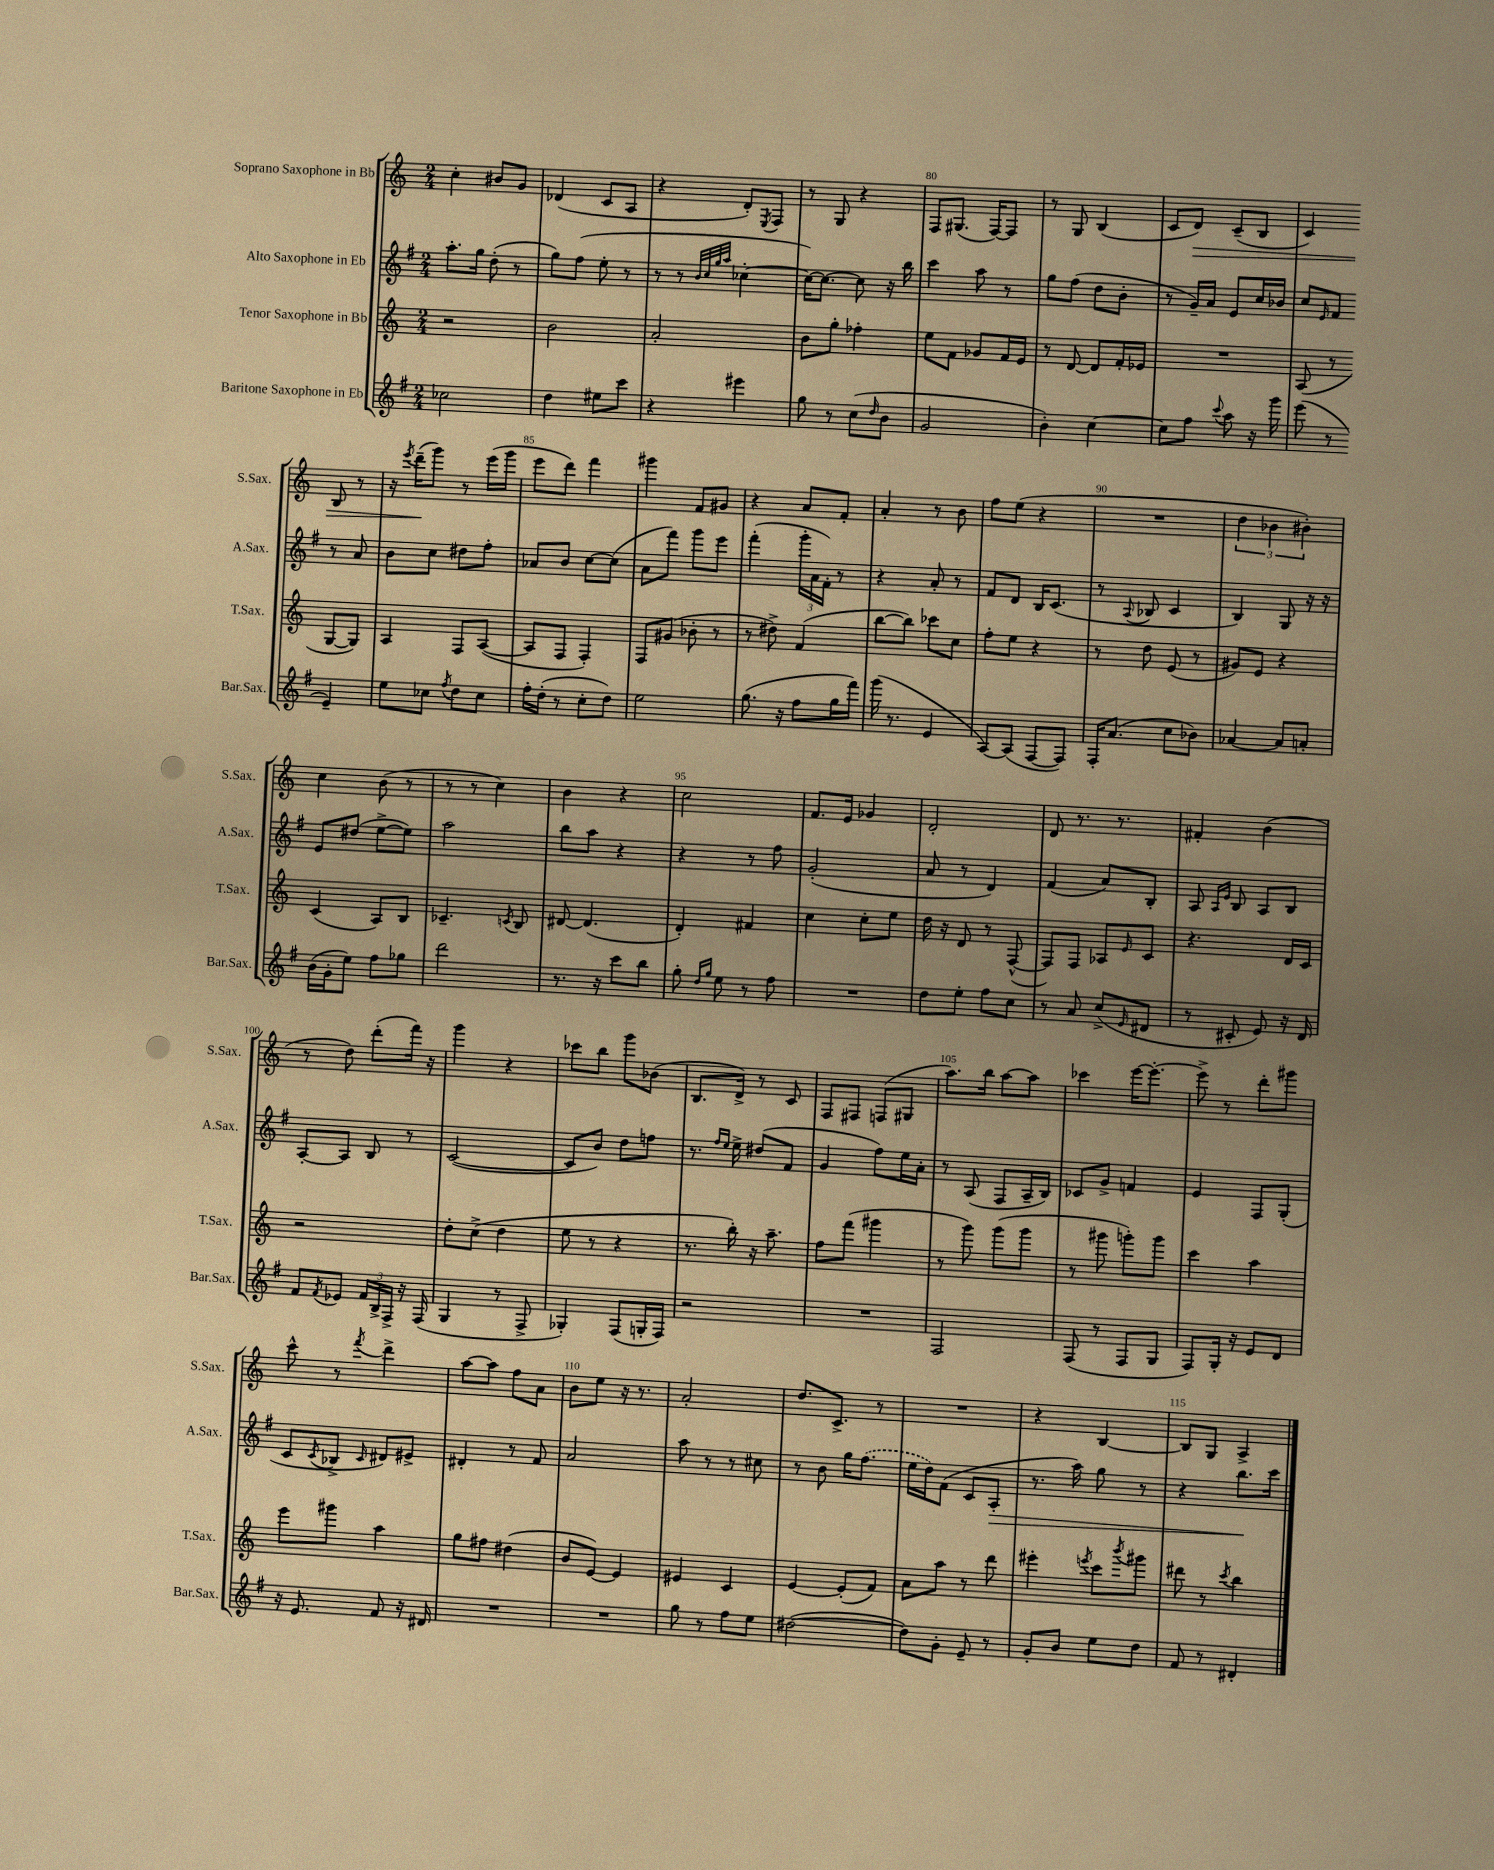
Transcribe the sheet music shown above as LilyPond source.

<<
\new StaffGroup <<
\new Staff = "s0" \with { instrumentName = "Soprano Saxophone in Bb" shortInstrumentName = "S.Sax." } {
    \clef treble \key c \major \numericTimeSignature \time 2/4
    c''4-. bis'8 g'8 |
    des'4( c'8 a8 |
    r4 d'8-.) \acciaccatura { e8 } f8 |
    r8 g8 r4 |
    f8 gis8.( f16~) f8 |
    r8 g8 b4( |
    c'8 d'8\>) c'8--( b8 |
    c'4) b8 r8 |
    r16 \acciaccatura { e'''8 } d'''16--\!( g'''8) r8 e'''16( g'''16 |
    e'''8 d'''8) f'''4 |
    gis'''4 f'8 gis'8 |
    r4 a'8 f'8-. |
    a'4-. r8 b'8 |
    f''8 e''8( r4 |
    R2 |
    \tuplet 3/2 { d''4 bes'4 bis'4-.) } |
    c''4 b'8( r8 |
    r8 r8 c''4) |
    b'4 r4 |
    c''2 |
    f'8. e'16 ges'4 |
    d'2-. |
    d'8 r8. r8. |
    fis'4-. b'4( |
    r8 d''8) d'''8-.( f'''16) r16 |
    g'''4 r4 |
    ces'''8 b''8 g'''8 bes'8( |
    b8. d'16->) r8 c'8 |
    f8 fis8 f8( gis8 |
    a''8.) b''16 a''8~ a''8 |
    ces'''4 e'''16~ e'''8.~-. |
    e'''8-> r8 d'''8-. gis'''8 |
    c'''8-^ r8 \acciaccatura { f'''8 } d'''4-> |
    a''8~ a''8 f''8 a'8 |
    b'8 e''8 r16 r8. |
    a'2-. |
    d''8. c'8.-> r8 |
    R2 |
    r4 b4~ |
    b8 g8 a4-> \bar "|." |
}
\new Staff = "s1" \with { instrumentName = "Alto Saxophone in Eb" shortInstrumentName = "A.Sax." } {
    \clef treble \key g \major \numericTimeSignature \time 2/4
    a''8.-. g''16 d''8-.( r8 |
    g''8) fis''8( e''8-. r8 |
    r8 r8 \grace { b'32 c''32 g''32 a''32 } ces''4~-. |
    ces''16~) ces''8.~ ces''8 r16 b''16 |
    c'''4 a''8 r8 |
    g''8 fis''8( d''8 b'8-. |
    r8 g'16--) a'16 e'8 c''16 bes'16 |
    c''8 \grace { e'16 } fis'8 r8 a'8 |
    b'8 c''8 dis''8 fis''8-. |
    aes'8 b'8 c''8~ c''8( |
    a'8 fis'''8) g'''8 e'''8 |
    fis'''4-.( \tuplet 3/2 { g'''16-. a'16 fis'16-.) } r8 |
    r4 a'8-. r8 |
    fis'8 d'8 b16 c'8.( |
    r8 \appoggiatura { a8 } bes8 c'4 |
    b4) g8 r16 r16 |
    e'8 dis''8( e''8~-> e''8) |
    a''2 |
    b''8 a''8 r4 |
    r4 r8 fis''8 |
    g'2-.( |
    a'8 r8 d'4) |
    fis'4( a'8) b8-. |
    a8 \grace { a16 e'16 } b8 a8 b8 |
    a8~-. a8 b8 r8 |
    c'2~( |
    c'8 b'8) d''8 f''8 |
    r8. \grace { fis''16 e''16 } e''16-> dis''8( fis'8 |
    g'4 fis''8) e''16 a'16-. |
    r8 a8( fis8 a16-- b16) |
    ces'8 g'8-> f'4 |
    e'4 fis8 g8-.( |
    c'8 \acciaccatura { c'8 } bes8-> \grace { c'16 } dis'8) eis'8-> |
    dis'4-. r8 fis'8 |
    a'2 |
    a''8 r8 r8 cis''8 |
    r8 b'8 g''16 \once \slurDashed fis''8.( |
    e''16 d''16) fis'8( c'8 a8-.\> |
    r8. a''16) g''8 r8 |
    r4 b''8.\! c'''16 \bar "|." |
}
\new Staff = "s2" \with { instrumentName = "Tenor Saxophone in Bb" shortInstrumentName = "T.Sax." } {
    \clef treble \key c \major \numericTimeSignature \time 2/4
    r2 |
    b'2 |
    a'2-. |
    b'8 g''8-. fes''4-. |
    e''8 f'8 ges'8 f'16 e'16 |
    r8 d'8~ d'8 f'16-. ees'16 |
    R2 |
    a8( r8 g8~ g8) |
    a4 f8 a8~( |
    a8 f8 f4-.) |
    f8 gis'8( bes'8-. r8 |
    r8 dis''8->) f'4( |
    b''8~ b''8) ces'''8 c''8 |
    f''8-. e''8 r4 |
    r8 d''8 e'8( r8 |
    gis'8) e'8 r4 |
    c'4( a8) b8 |
    ces'4.-- \acciaccatura { c'8 } b8 |
    dis'8~ dis'4.( |
    d'4-.) fis'4 |
    c''4 c''8-. e''8 |
    d''16 r16 d'8 r8 f8~-^( |
    f8) f8 aes8 \grace { e'16 } c'8 |
    r4. d'16 c'16 |
    r2 |
    d''8-. c''8->( d''4 |
    e''8 r8 r4 |
    r8. b''16-.) r16 a''8.-- |
    f''8 f'''8( gis'''4 |
    r8 g'''8) g'''8( g'''8 |
    r8 gis'''8 g'''8-.) g'''8 |
    c'''4 a''4 |
    e'''8 gis'''8 a''4 |
    g''8 fis''8 dis''4( |
    b'8 e'8~) e'4 |
    eis'4 c'4 |
    e'4~ e'8-.( f'8) |
    a'8 a''8 r8 d'''8 |
    eis'''4-. \acciaccatura { e'''8 } c'''8 \acciaccatura { b'''8 } gis'''8 |
    dis'''8 r8 \acciaccatura { c'''8 } b''4 \bar "|." |
}
\new Staff = "s3" \with { instrumentName = "Baritone Saxophone in Eb" shortInstrumentName = "Bar.Sax." } {
    \clef treble \key g \major \numericTimeSignature \time 2/4
    ces''2 |
    d''4 eis''8 c'''8 |
    r4 eis'''4 |
    g''8 r8 c''8( \grace { d''16 } b'8 |
    g'2 |
    b'4-.) c''4~ |
    c''8 fis''8 \appoggiatura { c'''8 } a''8 r16 g'''16 |
    e'''8( r8 e'4--) |
    e''8 ces''8 \acciaccatura { fis''8 } d''8 ces''8 |
    fis''16-. d''16-.( r8 c''8-. d''8) |
    e''2 |
    g''8.( r16 fis''8 g''16 fis'''16) |
    g'''16( r8. e'4 |
    a8~) a8( fis8~ fis8) |
    fis16-. a'8.( c''8 bes'8) |
    aes'4~ aes'8 a'8-. |
    b'16( g'16-. e''8) fis''8 ges''8 |
    d'''2 |
    r8. r16 c'''8 b''8 |
    g''8-. \grace { d''16 g''16 } e''8 r8 fis''8 |
    R2 |
    d''8 e''8-. fis''8 c''8 |
    r8 a'8 c''8->( \grace { e'16 } dis'8 |
    r8 cis'8-. e'8) r16 d'16 |
    fis'8 \acciaccatura { fis'8 } ees'8 \tuplet 3/2 { fis'16 b16-> fis16-> } r16 fis16( |
    g4 r8 fis8-> |
    ges4-.) fis8( g16-. fis16) |
    r2 |
    R2 |
    fis2 |
    fis8( r8 fis8 g8 |
    fis8) g16-. r16 e'8 d'8 |
    r16 e'8. fis'8 r16 dis'16 |
    R2 |
    R2 |
    g''8 r8 fis''8 e''8 |
    dis''2~( |
    dis''8) g'8-. e'8-- r8 |
    g'8-. b'8 e''8 d''8 |
    fis'8 r8 dis'4-. \bar "|." |
}
>>
>>
\layout { \context { \Score currentBarNumber = #76 \override BarNumber.break-visibility = ##(#f #t #t) barNumberVisibility = #(every-nth-bar-number-visible 5) } }
